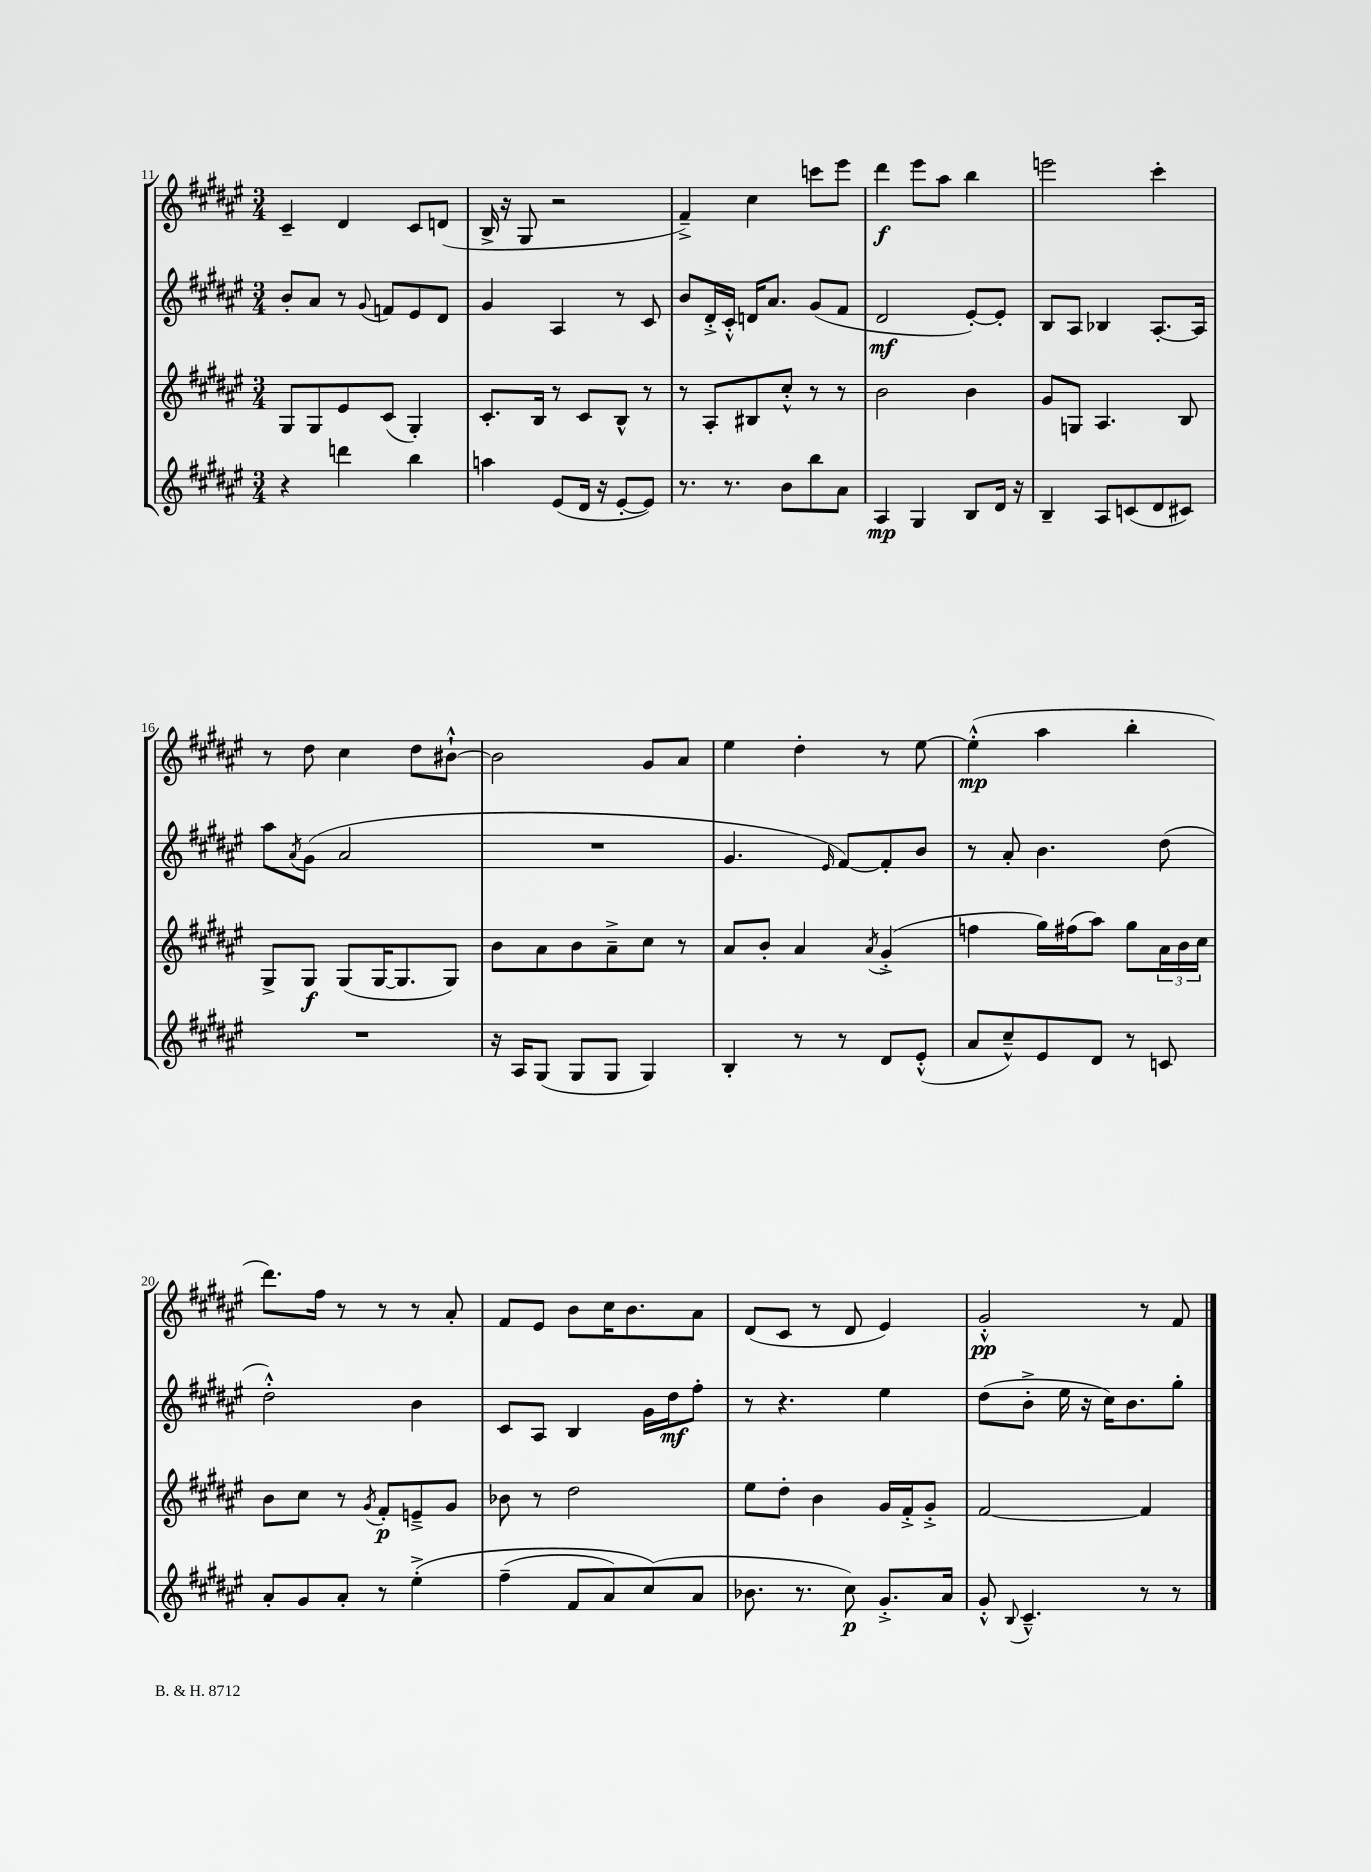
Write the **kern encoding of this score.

**kern	**kern	**kern	**kern
*staff4	*staff3	*staff2	*staff1
*clefG2	*clefG2	*clefG2	*clefG2
*k[f#c#g#d#a#e#]	*k[f#c#g#d#a#e#]	*k[f#c#g#d#a#e#]	*k[f#c#g#d#a#e#]
*M3/4	*M3/4	*M3/4	*M3/4
4r	8G#	8b'	4c#~
.	8G#	8a#	.
4ddd	8e#	8r	4d#
.	.	8qqg#	.
.	(8c#	8f	.
4bb	4G#')	8e#	8c#
.	.	8d#	(8d
=	=	=	=
4aa	8.c#'	4g#	16B^
.	.	.	16r
.	.	.	8G#
.	16B	.	.
(8e#	8r	4A#	2r
16d#	8c#	.	.
16r	.	.	.
[8e#'	8B^^	8r	.
8e#])	8r	8c#	.
=	=	=	=
8.r	8r	8b	4f#~^)
.	8A#'	16d#'^	.
8.r	.	16c#'^^	.
.	8B#	16d	4cc#
.	.	8.a#	.
8b	8cc#'^^	.	.
8bb	8r	(8g#	8ccc
8a#	8r	8f#	8eee#
=	=	=	=
4A#	2b	2d#	4ddd#
4G#	.	.	8eee#
.	.	.	8aa#
8B	4b	[8e#')	4bb
16d#	.	8e#']	.
16r	.	.	.
=	=	=	=
4B~	8g#	8B	2eee
.	8G	8A#	.
8A#	4.A#	4B-	.
(8c	.	.	.
8d#	.	[8.A#'	4ccc#'
8c#)	8B	.	.
.	.	16A#]	.
=	=	=	=
2.r	8G#^	8aa#	8r
.	.	8qa#	.
.	8G#	(8g#	8dd#
.	(8G#	2a#	4cc#
.	[16G#	.	.
.	8.G#]	.	.
.	.	.	8dd#
.	8G#)	.	[8b#`^^
=	=	=	=
16r	8b	2.r	2b#]
16A#	.	.	.
(8G#	8a#	.	.
8G#	8b	.	.
8G#	8a#~^	.	.
4G#)	8cc#	.	8g#
.	8r	.	8a#
=	=	=	=
4B'	8a#	4.g#	4ee#
.	8b'	.	.
8r	4a#	.	4dd#'
.	.	16qqe#	.
8r	.	[8f#)	.
.	8qa#	.	.
8d#	(4g#'^	8f#']	8r
(8e#'^^	.	8b	[8ee#
=	=	=	=
8a#	4ff	8r	(4ee#'^^]
8cc#~^^)	.	8a#'	.
8e#	16gg#)	4.b	4aa#
.	(16ff#	.	.
8d#	8aa#)	.	.
8r	8gg#	.	4bb'
8c	24a#	(8dd#	.
.	24b	.	.
.	24cc#	.	.
=	=	=	=
8a#'	8b	2dd#'^^)	8.ddd#)
8g#	8cc#	.	.
.	.	.	16ff#
8a#'	8r	.	8r
.	8qg#	.	.
8r	8f#'	.	8r
&(4ee#'^	8e~^	4b	8r
.	8g#	.	8a#'
=	=	=	=
(4ff#~	8b-	8c#	8f#
.	8r	8A#	8e#
8f#	2dd#	4B	8b
8a#)	.	.	16cc#
.	.	.	8.b
(8cc#&)	.	16g#	.
.	.	16dd#	.
8a#	.	8ff#'	8a#
=	=	=	=
8.b-	8ee#	8r	(8d#
.	8dd#'	4.r	8c#
8.r	.	.	.
.	4b	.	8r
8cc#)	.	.	8d#
8.g#'^	16g#	4ee#	4e#)
.	16f#'^	.	.
.	8g#'^	.	.
16a#	.	.	.
=	=	=	=
8g#'^^	[2f#	(8dd#	2g#'^^
8qqB	.	.	.
4.c#~^^	.	8b'^	.
.	.	16ee#	.
.	.	16r	.
.	.	16cc#)	.
.	.	8.b	.
8r	4f#]	.	8r
8r	.	8gg#'	8f#
==	==	==	==
*-	*-	*-	*-
